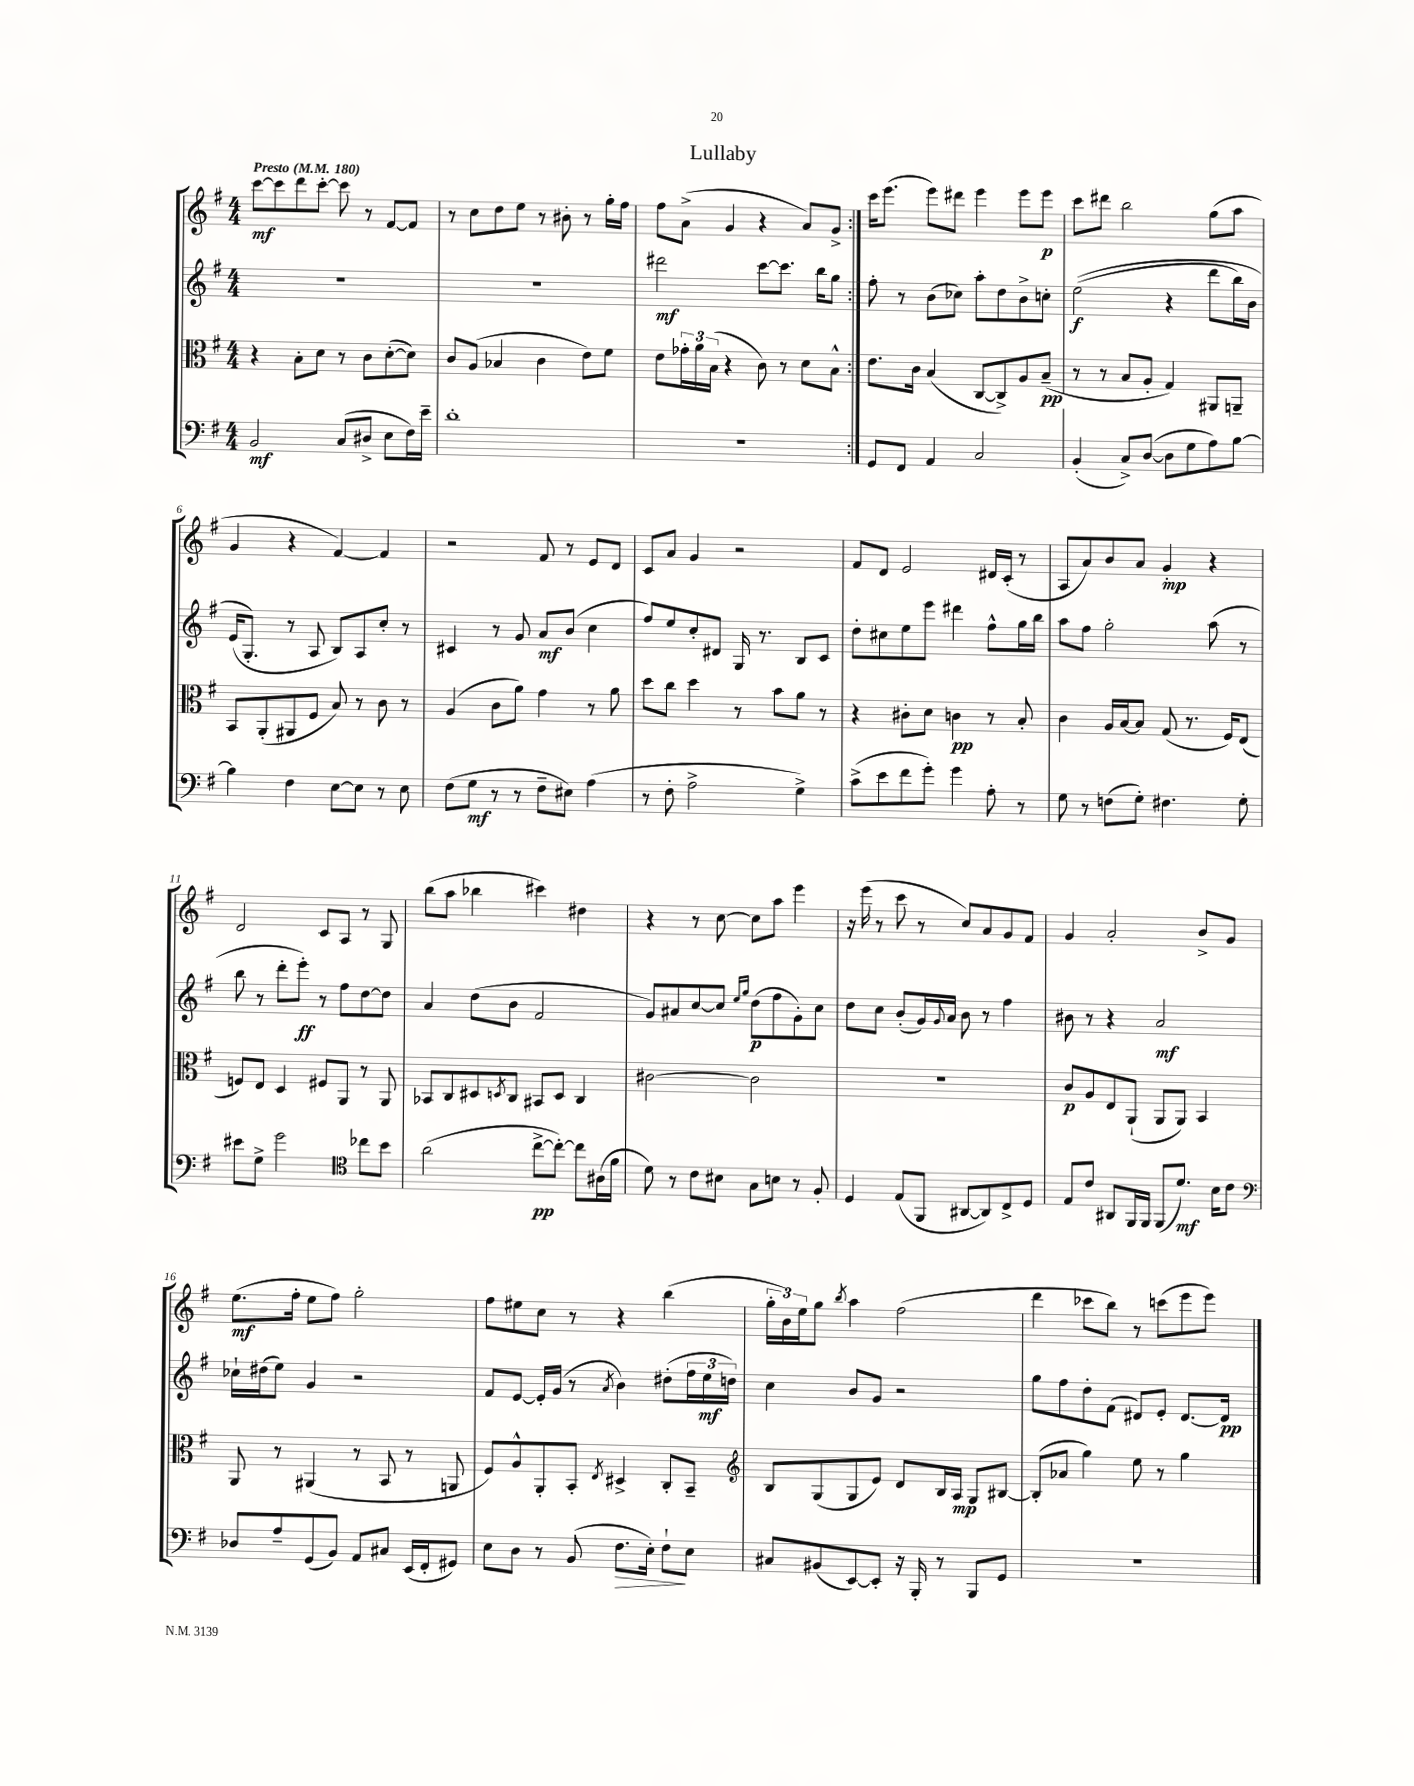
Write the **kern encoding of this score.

**kern	**dynam	**kern	**dynam	**kern	**dynam	**kern	**dynam
*part4	*part4	*part3	*part3	*part2	*part2	*part1	*part1
*staff4	*staff4	*staff3	*staff3	*staff2	*staff2	*staff1	*staff1
*clefF4	*	*clefC3	*	*clefG2	*	*clefG2	*
*k[f#]	*	*k[f#]	*	*k[f#]	*	*k[f#]	*
*M4/4	*	*M4/4	*	*M4/4	*	*M4/4	*
*MM180	*	*MM180	*	*MM180	*	*MM180	*
=1	=1	=1	=1	=1	=1	=1	=1
!	!	!	!	!	!	!LO:TX:a:B:t=Presto	!
2BB/	mf	4r	.	1r	.	[8ccc\L	mf
.	.	.	.	.	.	8ccc\]	.
.	.	8B'\L	.	.	.	8ddd\	.
.	.	8d\J	.	.	.	[8ccc'\J	.
(8C/L	.	8r	.	.	.	8ccc\]	.
8D#X^/J	.	8c\L	.	.	.	8r	.
8E\L	.	([8d'\	.	.	.	[8f#/L	.
16F#\L)	.	8d\J])	.	.	.	8f#/J]	.
16e~\JJ	.	.	.	.	.	.	.
=2	=2	=2	=2	=2	=2	=2	=2
1d'	.	8c/L	.	1r	.	8r	.
.	.	(8A/J	.	.	.	8cc\L	.
.	.	4B-X/	.	.	.	8dd\	.
.	.	.	.	.	.	8ee\J	.
.	.	4c\	.	.	.	8r	.
.	.	.	.	.	.	8b#X'\	.
.	.	8e\L)	.	.	.	8r	.
.	.	8f#\J	.	.	.	16gg'\LL	.
.	.	.	.	.	.	16ff#\JJ	.
=3	=3	=3	=3	=3	=3	=3	=3
1r	.	8e\L	.	2ddd#X\	mf	8ff#\L	.
.	.	24g-X'\L	.	.	.	(8a^\J	.
.	.	24a\	.	.	.	.	.
.	.	(24B\JJ	.	.	.	.	.
.	.	4r	.	.	.	4g/	.
.	.	8c\)	.	[8ccc\L	.	4r	.
.	.	8r	.	8.ccc\J]	.	.	.
.	.	8d\L	.	.	.	8a/L)	.
.	.	.	.	16bb\KL	.	.	.
.	.	8B^^\J	.	8gg\J	.	8g^/J	.
=4:|!	=4:|!	=4:|!	=4:|!	=4:|!	=4:|!	=4:|!	=4:|!
8GG/L	.	8.e\L	.	8ff#'\	.	16ccc\KL	.
.	.	.	.	.	.	(8.eee\J	.
8FF#/J	.	.	.	8r	.	.	.
.	.	16c\Jk	.	.	.	.	.
4AA/	.	(4B/	.	(8b\L	.	8eee\L)	.
.	.	.	.	8cc-X\J)	.	8ddd#X\J	.
2C/	.	[8C/L	.	8aa'\L	.	4eee\	.
.	.	8C^/])	.	8dd\	.	.	.
.	.	8A/	.	8b^\	.	8eee\L	.
.	.	(8B~/J	pp	8ccn'\J	.	8eee\J	p
=5	=5	=5	=5	=5	=5	=5	=5
(4BB'/	.	8r	.	((2ee\	f	8ccc\L	.
.	.	8r	.	.	.	8ddd#X\J	.
8C^/L)	.	8B/L	.	.	.	2bb\	.
([8D/J	.	8A'/J	.	.	.	.	.
8D\L]	.	4G/)	.	4r	.	.	.
8G\	.	.	.	.	.	.	.
8A\)	.	8AA#X/L	.	8ddd\L	.	(8gg\L	.
[8B\J	.	8AAn~/J	.	16bb\L)	.	8aa\J	.
.	.	.	.	16b\JJ	.	.	.
!!LO:LB:g=z
=6	=6	=6	=6	=6	=6	=6	=6
4B\]	.	8BB/L	.	(16e/KL	.	4g/	.
.	.	.	.	8.G'/J)	.	.	.
.	.	(8AA'/	.	.	.	.	.
4F#\	.	8AA#X/	.	8r	.	4r	.
.	.	8F#/J	.	8A/	.	.	.
[8E\L	.	8B/)	.	8B/L)	.	[4f#/)	.
8E\J]	.	8r	.	8A/	.	.	.
8r	.	8c\	.	8cc'/J	.	4f#/]	.
8E\	.	8r	.	8r	.	.	.
=7	=7	=7	=7	=7	=7	=7	=7
(8F#\L	.	(4A/	.	4c#X/	.	2r	.
8G\J	mf	.	.	.	.	.	.
8r	.	8c\L	.	8r	.	.	.
8r	.	8a\J)	.	8g/	.	.	.
8F#~\L	.	4g\	.	8a/L	mf	8f#/	.
8E#X\J)	.	.	.	(8b/J	.	8r	.
(4A\	.	8r	.	4cc\	.	8e/L	.
.	.	8a\	.	.	.	8d/J	.
=8	=8	=8	=8	=8	=8	=8	=8
8r	.	8dd\L	.	8ff#/L)	.	8c/L	.
8F#'\	.	8cc\J	.	8ee/	.	8a/J	.
2A^\	.	4dd\	.	8cc'/	.	4g/	.
.	.	.	.	8d#X/J	.	.	.
.	.	8r	.	16G/	.	2r	.
.	.	.	.	8.r	.	.	.
.	.	8b\L	.	.	.	.	.
4G^\)	.	8a\J	.	8B/L	.	.	.
.	.	8r	.	8c/J	.	.	.
=9	=9	=9	=9	=9	=9	=9	=9
(8c^\L	.	4r	.	8dd'\L	.	8f#/L	.
8e\	.	.	.	8cc#X\	.	8d/J	.
8f#\	.	8c#X'\L	.	8ee\	.	2e/	.
8g'\J)	.	8d\J	.	8eee\J	.	.	.
4g\	.	4cn\	pp	4ddd#X\	.	.	.
8A'\	.	8r	.	8ff#^^\L	.	16d#X/LL	.
.	.	.	.	.	.	(16c'/JJ	.
8r	.	8B'/	.	16gg\L	.	8r	.
.	.	.	.	16bb\JJ	.	.	.
=10	=10	=10	=10	=10	=10	=10	=10
8G\	.	4c\	.	8aa\L	.	8A/L	.
8r	.	.	.	8ff#\J	.	8a/)	.
(8Fn\L	.	16A/LL	.	2gg'\	.	8b/	.
.	.	[16B/J	.	.	.	.	.
8G'\J)	.	8B/J]	.	.	.	8a/J	.
4.F#X\	.	(8G/	.	.	.	4g'/	mp
.	.	8.r	.	.	.	.	.
.	.	.	.	(8aa\	.	4r	.
.	.	16F#/KL)	.	.	.	.	.
8G'\	.	(8E/J	.	8r	.	.	.
!!LO:LB:g=z
=11	=11	=11	=11	=11	=11	=11	=11
8e#X\L	.	8Fn/L)	.	8bb\	.	2d/	.
8G^\J	.	8E/J	.	8r	.	.	.
2g\	.	4D/	.	8ddd'\L	.	.	.
.	.	.	.	8eee'\J)	ff	.	.
.	.	8F#X/L	.	8r	.	8c/L	.
.	.	8AA/J	.	8ff#\L	.	8A/J	.
*clefC4	*	*	*	*	*	*	*
8cc-X\L	.	8r	.	[8dd\	.	8r	.
8b\J	.	8AA/	.	8dd\J]	.	8G/	.
=12	=12	=12	=12	=12	=12	=12	=12
(2a\	.	8BB-X/L	.	4a/	.	(8bb\L	.
.	.	8C/	.	.	.	8aa\J	.
.	.	8D#X/	.	(8dd\L	.	4bb-X\	.
.	.	8qDn/	.	.	.	.	.
.	.	8C/J	.	8b\J	.	.	.
[8cc^\L	pp	8BB#X/L	.	2f#/	.	4ccc#X\)	.
8cc'\J_)	.	8D/J	.	.	.	.	.
8cc\L]	.	4C/	.	.	.	4dd#X\	.
(16A#X\L	.	.	.	.	.	.	.
16f#\JJ	.	.	.	.	.	.	.
=13	=13	=13	=13	=13	=13	=13	=13
8d\)	.	[2c#X\	.	8g/L)	.	4r	.
8r	.	.	.	8a#X/	.	.	.
8c\L	.	.	.	[8cc/	.	8r	.
8B#X\J	.	.	.	8cc/J]	.	[8cc\	.
.	.	.	.	16qqee/LL	.	.	.
.	.	.	.	16qqgg/JJ	.	.	.
8G\L	.	2c#\]	.	(8dd\L	p	8cc\L]	.
8Bn\J	.	.	.	8ff#\	.	8aa\J	.
8r	.	.	.	8g'\)	.	4eee\	.
8F#'/	.	.	.	8cc\J	.	.	.
=14	=14	=14	=14	=14	=14	=14	=14
4D/	.	1r	.	8dd\L	.	16r	.
.	.	.	.	.	.	(16eee\	.
.	.	.	.	8cc\J	.	8r	.
(8E/L	.	.	.	(8b'/L	.	8ccc\	.
8FF#/J	.	.	.	16g/L)	.	8r	.
.	.	.	.	8qqg/	.	.	.
.	.	.	.	16a/JJ	.	.	.
[8AA#X/L	.	.	.	8b\	.	8cc/L)	.
8AA#/])	.	.	.	8r	.	8a/	.
8C^/	.	.	.	4ff#\	.	8g/	.
8D/J	.	.	.	.	.	8f#/J	.
=15	=15	=15	=15	=15	=15	=15	=15
8E/L	.	8c/L	p	8b#X\	.	4g/	.
8c/J	.	8A/	.	8r	.	.	.
8AA#X/L	.	8E/	.	4r	.	2a'/	.
16FF#/L	.	(8AA`/J	.	.	.	.	.
16FF#/JJ	.	.	.	.	.	.	.
(8FF#/L	.	8AA/L	.	2a/	mf	.	.
8.d/J)	mf	8AA/J)	.	.	.	.	.
.	.	4BB/	.	.	.	8b^/L	.
16B\KL	.	.	.	.	.	.	.
8c\J	.	.	.	.	.	8g/J	.
!!LO:LB:g=z
=16	=16	=16	=16	=16	=16	=16	=16
*clefF4	*	*	*	*	*	*	*
8D-X/L	.	8AA/	.	16cc-X`\LL	.	(8.ee\L	mf
.	.	.	.	(16dd#X\J	.	.	.
8A~/	.	8r	.	8ee\J)	.	.	.
.	.	.	.	.	.	16ff#'\Jk	.
(8GG/	.	(4AA#X/	.	4g/	.	8ee\L	.
8BB/J)	.	.	.	.	.	8ff#\J)	.
8AA/L	.	8r	.	2r	.	2gg'\	.
8C#X/J	.	8BB/	.	.	.	.	.
(16EE/LL	.	8r	.	.	.	.	.
16FF#'/J	.	.	.	.	.	.	.
8GG#X/J)	.	8AAn/	.	.	.	.	.
=17	=17	=17	=17	=17	=17	=17	=17
8E\L	.	8F#/L)	.	8f#/L	.	8ff#\L	.
8D\J	.	8A^^/	.	[8e/J	.	8ee#X\	.
8r	.	8AA'/	.	16e'/LL]	.	8cc\J	.
.	.	.	.	(16g/JJ	.	.	.
(8BB/	.	8BB'/J	.	8r	.	8r	.
.	.	8qE/	.	8qa/	.	.	.
!	!LO:HP:b	!	!	!	!	!	!
8.F#\L	>	4D#X^/	.	4b\)	.	4r	.
16E'\Jk)	.	.	.	.	.	.	.
8F#`\L	.	8C'/L	.	(8dd#X'\L	.	(4bb\	.
8E\J	]	8BB~/J	.	24ff#\L	.	.	.
.	.	.	.	24ee\	mf	.	.
.	.	.	.	24ddn\JJ)	.	.	.
=18	=18	=18	=18	=18	=18	=18	=18
*	*	*clefG2	*	*	*	*	*
8C#X/L	.	8B/L	.	4cc\	.	24gg'\LL	.
.	.	.	.	.	.	24b\)	.
.	.	.	.	.	.	24ee\J	.
(8BB#X/	.	(8G/	.	.	.	8gg\J	.
.	.	.	.	.	.	8qbb/	.
[8EE/)	.	8G/	.	8b/L	.	4aa\	.
8EE'/J]	.	8e/J)	.	8g/J	.	.	.
16r	.	8d/L	.	2r	.	(2ff#\	.
16BBB'/	.	.	.	.	.	.	.
8r	.	16B/L	.	.	.	.	.
.	.	16A/JJ	mp	.	.	.	.
8BBB/L	.	8G/L	.	.	.	.	.
8GG/J	.	[8B#X/J	.	.	.	.	.
=19	=19	=19	=19	=19	=19	=19	=19
1r	.	(8B#'/L]	.	8gg\L	.	4ddd\	.
.	.	8a-X/J	.	8ff#\	.	.	.
.	.	4gg\)	.	8dd'\	.	8ccc-X\L	.
.	.	.	.	(8f#\J	.	8bb\J)	.
.	.	8ee\	.	8d#X/L)	.	8r	.
.	.	8r	.	8e'/J	.	(8cccn\L	.
.	.	4gg\	.	[8.d#/L	.	8eee\	.
.	.	.	.	.	.	8eee\J)	.
.	.	.	.	16d#/Jk]	pp	.	.
==	==	==	==	==	==	==	==
*-	*-	*-	*-	*-	*-	*-	*-
